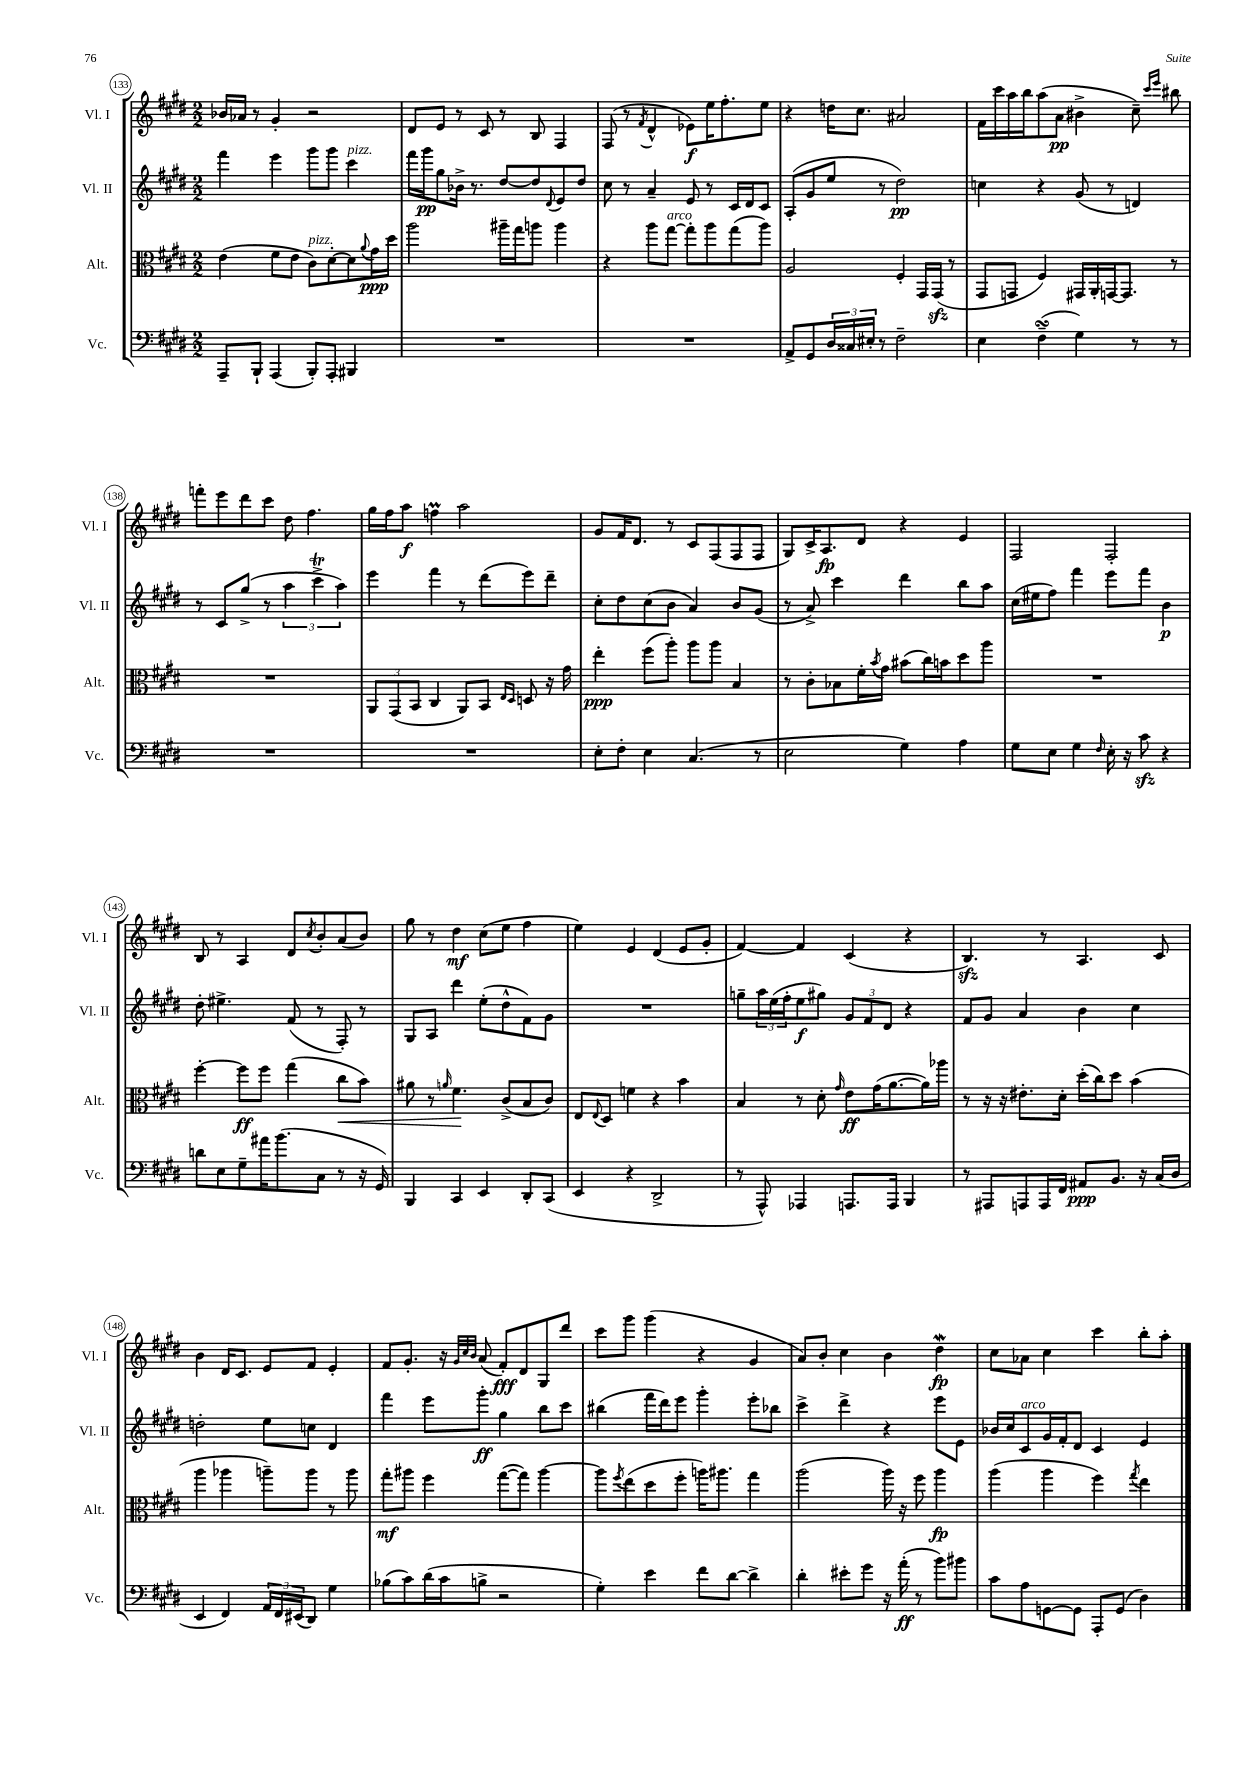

**kern	**kern	**kern	**kern
*staff4	*staff3	*staff2	*staff1
*clefF4	*clefC3	*clefG2	*clefG2
*k[f#c#g#d#]	*k[f#c#g#d#]	*k[f#c#g#d#]	*k[f#c#g#d#]
*M2/2	*M2/2	*M2/2	*M2/2
8AAA~	(4e	4fff#	16b-
.	.	.	16a-
8BBB`	.	.	8r
(4AAA	8f#	4eee	4g#'
.	8e	.	.
8BBB')	8c#)	8ggg#	2r
8AAA'	[8d#'	8ggg#	.
4BBB#	8d#]	4ccc#	.
.	8qqa	.	.
.	16g#	.	.
.	16dd#	.	.
=	=	=	=
1r	2aa	16fff#	8d#
.	.	16ggg#	.
.	.	8gg#	8e
.	.	16b-^	8r
.	.	8.r	.
.	.	.	8c#
.	16aa#~	[8dd#	8r
.	16gg#	.	.
.	8aa	8dd#]	8B
.	.	8qqd#	.
.	4aa	8e	4F#
.	.	8dd#	.
=	=	=	=
1r	4r	8cc#	(8F#
.	.	8r	8r
.	.	.	8qf#
.	8aa	4a~	4d#^^
.	[8gg#	.	.
.	8gg#']	8e	8e-)
.	8aa	8r	16ee
.	.	.	8.ff#'
.	(8gg#	16c#	.
.	.	16d#	.
.	8aa)	8c#	8ee
=	=	=	=
8AA^	2A	(8A'	4r
8GG#	.	8g#	.
24D#	.	8ee	16dd
24C##	.	.	.
.	.	.	8.cc#
24E#'	.	.	.
8r	.	8r	.
2F#~	4F#'	2dd#)	2a#
.	16GG#	.	.
.	(16GG#	.	.
.	8r	.	.
=	=	=	=
4E	8GG#	4cc	16f#
.	.	.	16ccc#
.	8GG	.	16aa
.	.	.	16bb
(4F#~	4F#)	4r	(8aa
.	.	.	8a
4G#)	16GG#	(8g#	4b#^
.	16AA'	.	.
.	[16GG	8r	.
.	8.GG]	.	.
8r	.	4d)	8cc#~)
.	.	.	16qqccc#
.	.	.	16qqeee
8r	8r	.	8bb#
=	=	=	=
1r	1r	8r	8fff'
.	.	8c#	8eee
.	.	(8gg#^	8ddd#
.	.	8r	8ccc#
.	.	6aa	8dd#
.	.	.	4.ff#
.	.	6ccc#^	.
.	.	6aa)	.
=	=	=	=
1r	12AA	4eee	16gg#
.	.	.	16ff#
.	(12GG#	.	.
.	.	.	8aa
.	12BB	.	.
.	4C#	4fff#	4ff
.	8AA)	8r	2aa
.	8BB	(8ddd#	.
.	16qqE	.	.
.	16qqD#	.	.
.	8D	8eee)	.
.	16r	8ddd#~	.
.	16g#	.	.
=	=	=	=
8E'	4ee'	8cc#'	8g#
8F#'	.	8dd#	16f#
.	.	.	8.d#
4E	(8ff#	(8cc#	.
.	8aa')	8b	8r
(4.C#	8aa	4a)	8c#
.	8aa	.	(8F#
.	4B	8b	8F#
8r	.	(8g#	8F#
=	=	=	=
2E	8r	8r	8G#)
.	8c#'	8a^)	16c#^
.	.	.	8.A
.	8B-	4ccc#	.
.	16f#'	.	8d#
.	8qb	.	.
.	16g#	.	.
4G#)	(8b#	4ddd#	4r
.	16cc#)	.	.
.	16b	.	.
4A	8dd#	8bb	4e
.	8aa	8aa	.
=	=	=	=
8G#	1r	(16cc#	2F#
.	.	16ee#	.
8E	.	8ff#)	.
4G#	.	4fff#	.
16qqF#	.	.	.
16E'	.	8eee	2F#'
16r	.	.	.
8c#	.	8fff#	.
4r	.	4b	.
=	=	=	=
8d	[4ff#'	8dd#'	8B
8E	.	4.ee#^	8r
8G#~	8ff#]	.	4A
16a#	8ff#	.	.
(8.b	.	.	.
.	(4gg#	(8f#	8d#
.	.	.	8qcc#
8C#	.	8r	8b'
8r	8cc#	8F#')	(8a
16r	8b)	8r	8b)
16GG#)	.	.	.
=	=	=	=
4BBB	8a#	8G#	8gg#
.	8r	8A	8r
.	16qqa	.	.
4CC#	4.f#	4ddd#	4dd#
4EE	.	(8ee'	(8cc#
.	(8c#^	8dd#^^	8ee
8DD#'	8B	8f#)	4ff#
(8CC#	8c#)	8g#	.
=	=	=	=
4EE	8E	1r	4ee)
.	8qqE	.	.
.	8D#	.	.
4r	4f	.	4e
2DD#^	4r	.	(4d#
.	4b	.	8e
.	.	.	8g#'
=	=	=	=
8r	4B	8gg~	[4f#)
8AAA^^)	.	24aa	.
.	.	(24ee	.
.	.	24ff#'	.
4AAA-	8r	8ee	4f#]
.	8d#'	8gg#)	.
.	16qqg#	.	.
8.AAA	8e	12g#	(4c#
.	.	12f#	.
.	(16g#	.	.
.	.	12d#	.
16AAA	[8.a	.	.
4BBB	.	4r	4r
.	16a])	.	.
.	16aa-	.	.
=	=	=	=
8r	8r	8f#	4.B)
8AAA#	16r	8g#	.
.	16r	.	.
8AAA	8.e#'	4a	.
16AAA	.	.	8r
16FF#	16d#'	.	.
8AA#	(16dd#'	4b	4.A
.	16cc#)	.	.
8.BB	8dd#	.	.
.	(4b	4cc#	.
16r	.	.	.
(16C#	.	.	8c#
16D#	.	.	.
=	=	=	=
4EE	4aa	2dd'	4b
4FF#)	4aa-	.	16d#
.	.	.	8.c#
24AA	8aa~)	8ee	8e
24FF#	.	.	.
(24EE#	.	.	.
8DD#)	8aa	8cc	8f#
4G#	8r	4d#	4e'
.	8aa	.	.
=	=	=	=
(8B-	8gg#'	4fff#	8f#
8c#)	8aa#	.	8.g#'
(16d#	4ff#	8eee	.
16c#	.	.	16r
.	.	.	32qqg#
.	.	.	32qqcc#
.	.	.	32qqb
8B^	.	8ggg#'	(8a
2r	([8gg#	4gg#	8f#')
.	8gg#])	.	8d#
.	[4aa#	8bb	8G#
.	.	8ccc#	8ddd#
=	=	=	=
4G#')	8aa#]	(4bb#	8ccc#
.	8qff#	.	.
.	(8ee	.	8ggg#
4e	8dd#	16fff#	(4ggg#
.	.	16ddd#)	.
.	8ff#'	8eee	.
8f#	16aa)	4ggg#'	4r
.	8.aa#	.	.
[8d#	.	.	.
4d#^]	4gg#	8eee'	4g#
.	.	8bb-	.
=	=	=	=
4d#'	(2aa	4ccc#^	8a)
.	.	.	8b'
8e#'	.	4ddd#^	4cc#
8g#	.	.	.
16r	16aa)	4r	4b
(16a'	16r	.	.
8r	8ff#	.	.
8b)	4aa	8eee	4dd#
8b#	.	8e	.
=	=	=	=
8c#	(4aa	16b-	8cc#
.	.	16cc#	.
8A	.	8c#	8a-
[8GG	4aa	16g#	4cc#
.	.	16f#'	.
8GG]	.	8d#	.
8AAA'	4ff#)	4c#	4ccc#
(8GG	.	.	.
.	8qgg#	.	.
4D#)	4ee	4e	8bb'
.	.	.	8aa'
==	==	==	==
*-	*-	*-	*-
